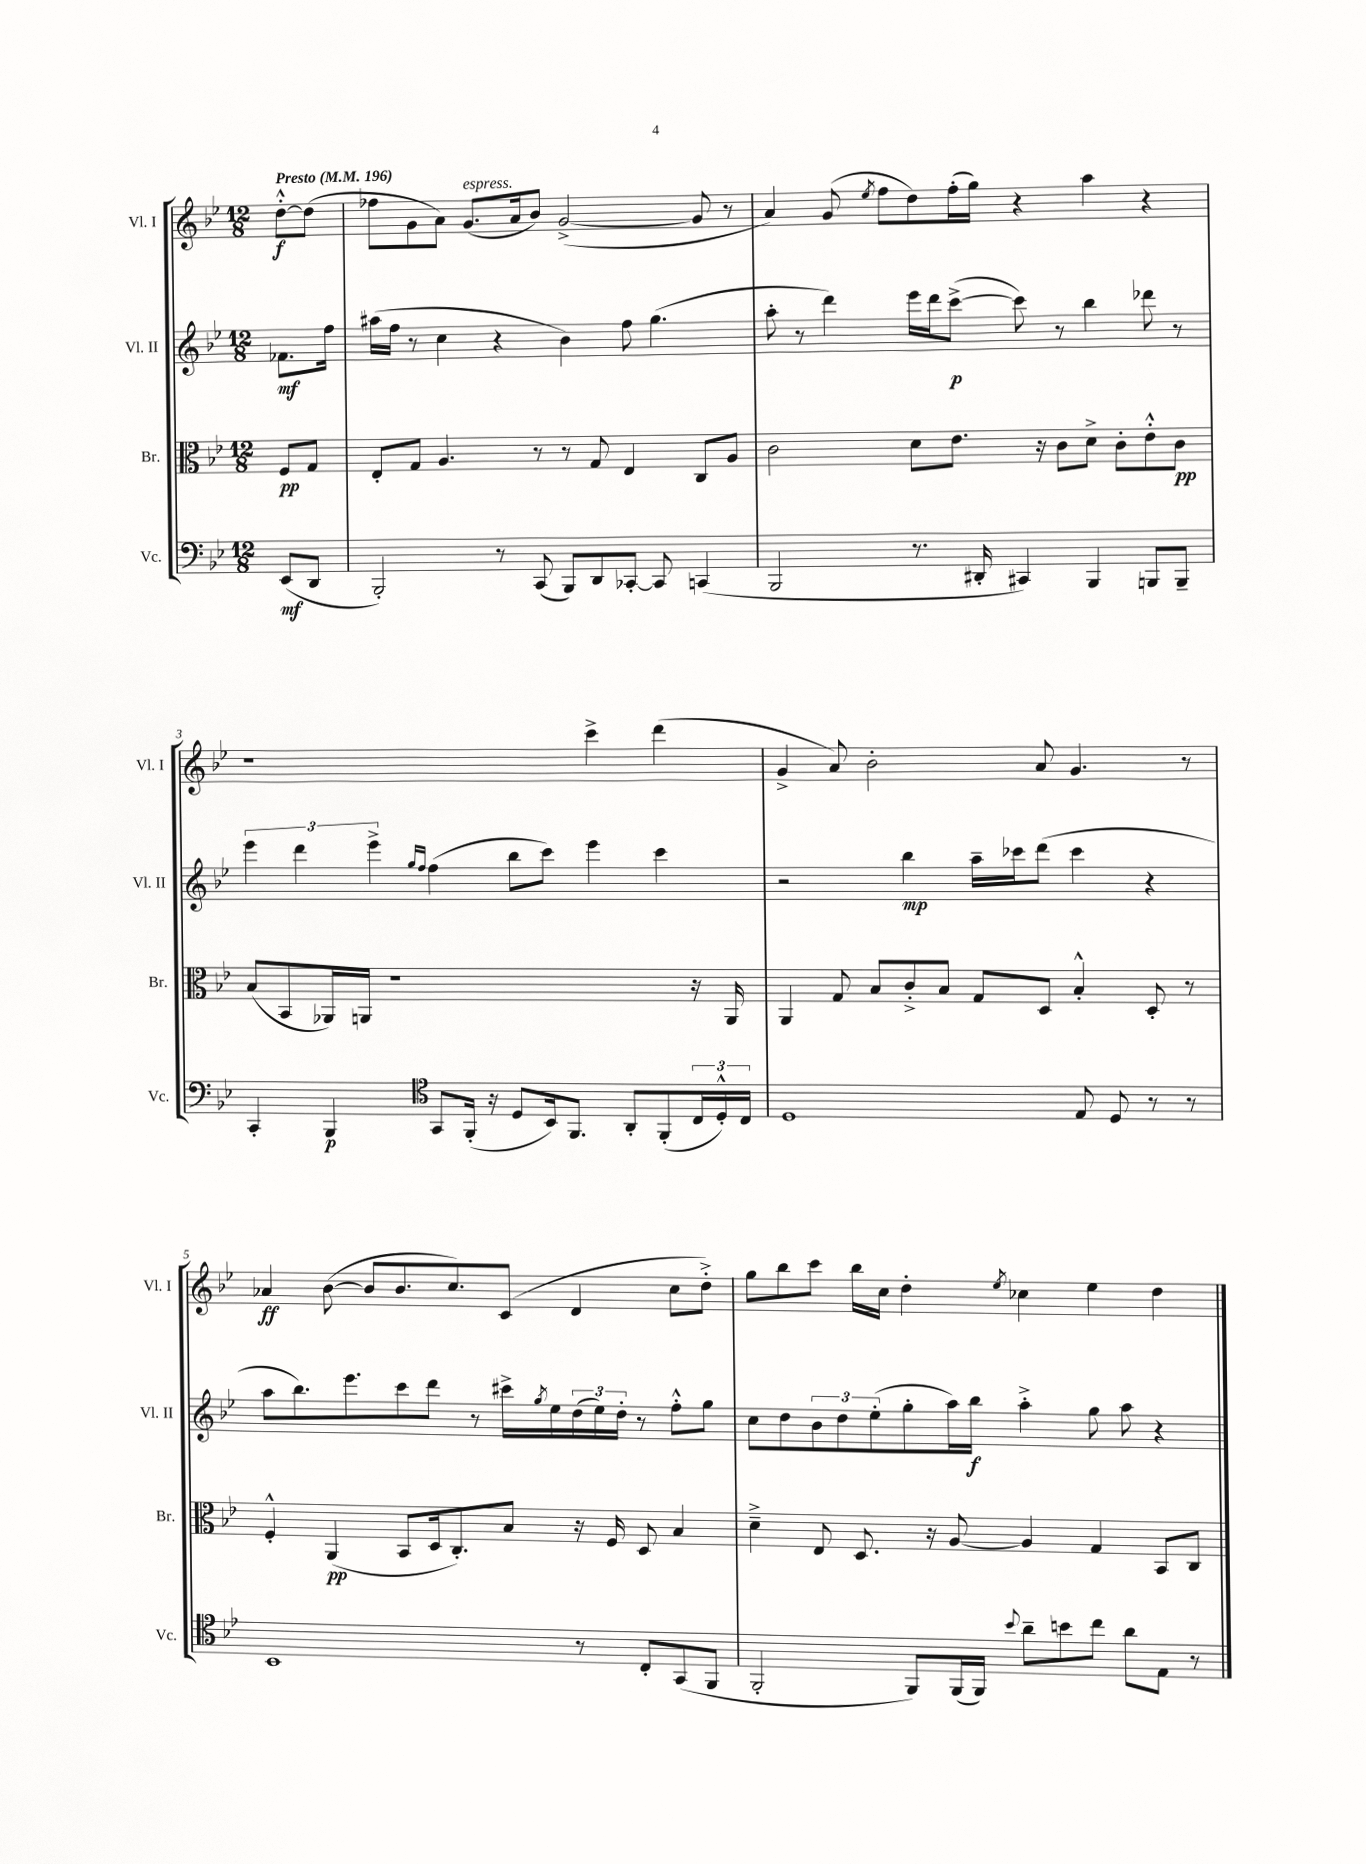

**kern	**kern	**kern	**kern
*staff4	*staff3	*staff2	*staff1
*clefF4	*clefC3	*clefG2	*clefG2
*k[b-e-]	*k[b-e-]	*k[b-e-]	*k[b-e-]
*M12/8	*M12/8	*M12/8	*M12/8
*MM196	*MM196	*MM196	*MM196
(8EE-/L	8F/L	8.f-\L	[8dd'^^\L
8DD/J	8G/J	.	(8dd\]J
.	.	16ff\Jk	.
=	=	=	=
2BBB-'/)	8E-'/L	(16aa#\LL	8ff-\L
.	.	16ff\JJ	.
.	8G/J	8r	8g\
.	4.A/	4cc\	8a\J)
.	.	.	(8.g/L
8r	.	4r	.
.	.	.	16a/k
(8CC/	8r	.	8b-/J)
8BBB-/L)	8r	4b-\)	([2g^/
8DD/	8G/	.	.
[8CC-'/J	4E-/	8ff\	.
8CC-/]	.	(4.gg\	.
(4CC/	8C/L	.	8g/]
.	8A/J	.	8r
=	=	=	=
2BBB-/	2c\	8aa'\	4a/)
.	.	8r	.
.	.	4ddd\)	(8g/
.	.	.	8qee-/
.	.	.	8ff\L
8.r	8d\L	16eee-\LL	8dd\)
.	.	16ddd\J	.
.	8.e-\J	([8ccc^\J	(16ff'\L
16DD#'/	.	.	16gg\JJ)
4CC#/)	.	8ccc\])	4r
.	16r	.	.
.	8c\L	8r	.
4BBB-/	8d^\J	4bb-\	4aa\
.	8c'\L	.	.
8BBB/L	8e-'^^\	8ddd-\	4r
8BBB~/J	8c\J	8r	.
=	=	=	=
4CC'/	(8B-/L	6eee-\	1r
.	8BB-/	.	.
.	.	6ddd\	.
4BBB-/	16AA-/L)	.	.
.	16AA/JJ	.	.
.	.	6eee-^\	.
.	1r	.	.
*clefC4	*	*	*
.	.	16qqgg/LL	.
.	.	16qqff/JJ	.
8GG/L	.	(4ff\	.
(16FF'/Jk	.	.	.
16r	.	.	.
8D/L	.	8bb-\L	.
16BB-/k)	.	8ccc\J)	.
8.FF/J	.	.	.
.	.	4eee-\	4ccc^\
8AA'/L	.	.	.
(8FF'/	.	4ccc\	(4ddd\
24C/L	16r	.	.
24D'^^/)	.	.	.
.	16AA/	.	.
24C/JJ	.	.	.
=	=	=	=
1D	4AA/	2r	4g^/
.	8G/	.	8a/)
.	8B-/L	.	2b-'\
.	8c'^/	4bb-\	.
.	8B-/J	.	.
.	8G/L	16aa~\LL	.
.	.	16ccc-\J	.
.	8D/J	(8ddd\J	8a/
8E-/	4B-'^^/	4ccc-\	4.g/
8D/	.	.	.
8r	8D'/	4r	.
8r	8r	.	8r
=	=	=	=
1BB-	4F'^^/	8aa\L	4a-/
.	.	8.bb-\)	.
.	(4AA/	.	([8b-\
.	.	8.eee-\	.
.	.	.	8b-/]L
.	8BB-/L	8ccc\	8.b-/
.	16D/k	8ddd\J	.
.	8.C'/)	.	8.cc/)
.	.	8r	.
.	8B-/J	16ccc#^\LL	(8c/J
.	.	8qgg/	.
.	.	16ee-\	.
8r	16r	(24dd\	4d/
.	.	24ee-\)	.
.	16F/	.	.
.	.	24dd'\JJ	.
8C'/L	8D/	8r	.
(8GG/	4B-/	8ff'^^\L	8cc\L
8FF/J	.	8gg\J	8dd'^\J)
=	=	=	=
2FF'/	4d~^\	8cc\L	8gg\L
.	.	8dd\	8bb-\
.	8E-/	12b-\	8ccc\J
.	.	12dd\	.
.	8.D/	.	16bb-\LL
.	.	(12ee-'\	.
.	.	.	16cc\JJ
8FF/L)	.	8gg'\	4dd'\
.	16r	.	.
(16FF/L	[8A/	16aa\L)	.
16FF/JJ)	.	16bb-\JJ	.
8qqb-/	.	.	8qee-/
8a~\L	4A/]	4aa'^\	4cc-\
8b\	.	.	.
8cc\J	4G/	8gg\	4ee-\
8a\L	.	8aa\	.
8E-\J	8BB-/L	4r	4dd\
8r	8C/J	.	.
==	==	==	==
*-	*-	*-	*-
